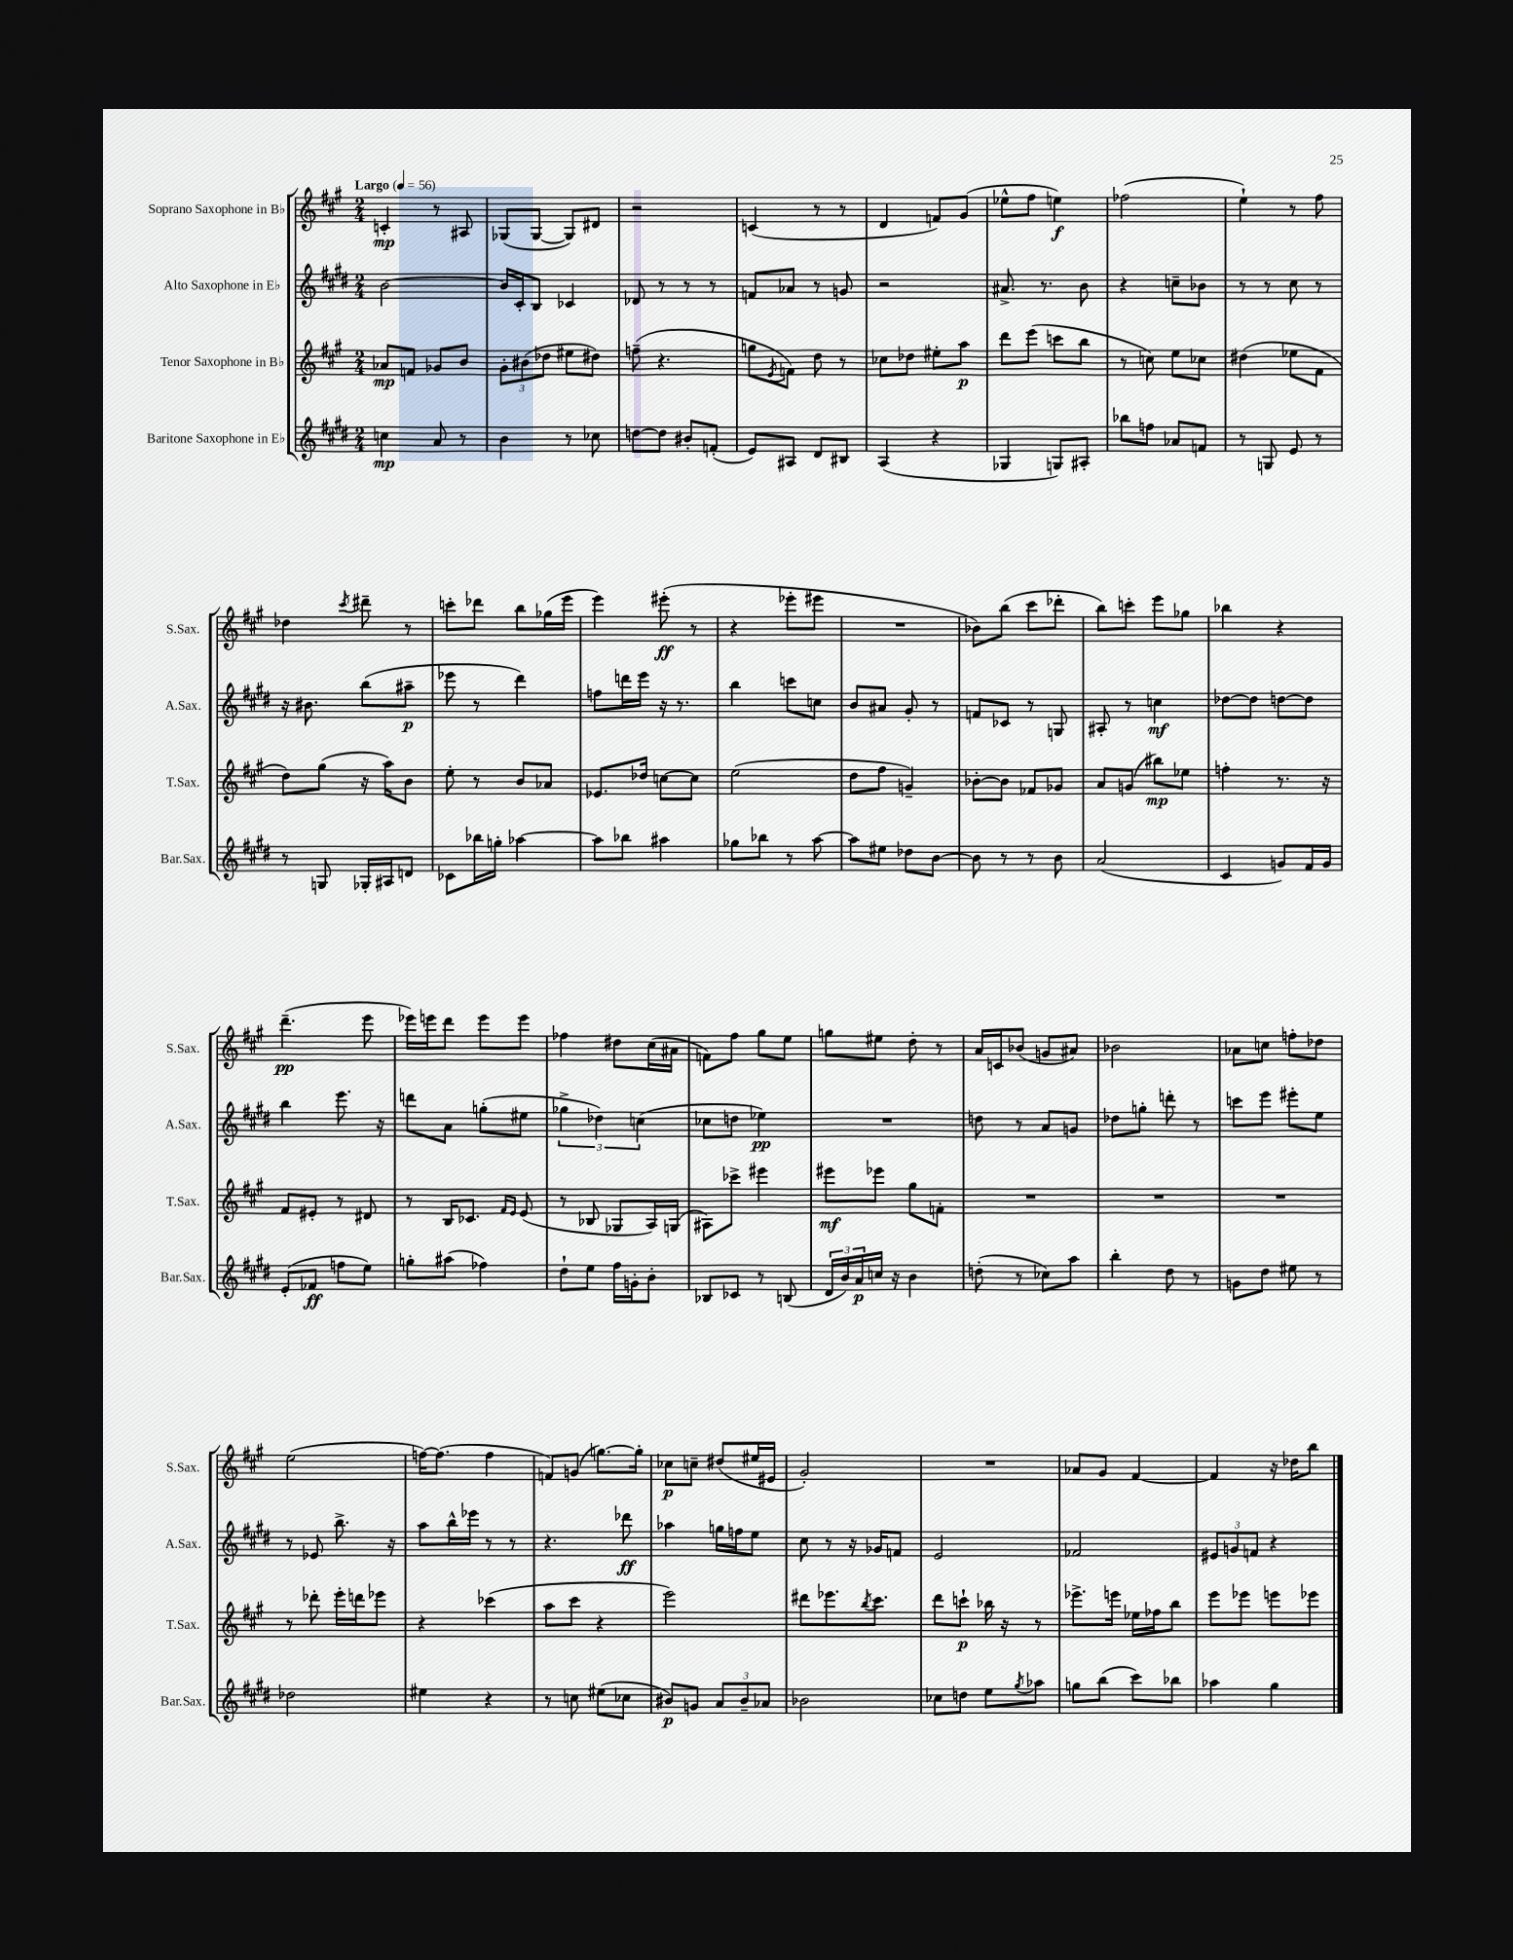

**kern	**kern	**kern	**kern
*staff4	*staff3	*staff2	*staff1
*clefG2	*clefG2	*clefG2	*clefG2
*k[f#c#g#d#]	*k[f#c#g#]	*k[f#c#g#d#]	*k[f#c#g#]
*M2/4	*M2/4	*M2/4	*M2/4
*MM56	*MM56	*MM56	*MM56
4cc	8a-	[2b	4c'
.	8f	.	.
8a	8g-	.	8r
8r	8b	.	8A#
=	=	=	=
4b	12g#'	16b]	(8G-
.	.	16c#'	.
.	(12b#	.	.
.	.	8B	[8G-
.	12dd-	.	.
8r	8ee#	4c-	8G-])
8cc-	8dd#)	.	8d#
=	=	=	=
[8dd	(8ff~	8d-	2r
8dd]	4.r	8r	.
8b#'	.	8r	.
(8f'	.	8r	.
=	=	=	=
8e)	8gg	8f	(4c
.	8qe	.	.
8A#	8f)	8a-	.
8d#	8dd	8r	8r
8B#	8r	8g	8r
=	=	=	=
(4A	8cc-	2r	4d
.	8dd-	.	.
4r	8ee#'	.	8f)
.	8aa	.	(8g#
=	=	=	=
4G-	8ddd	8.a#^	8ee-^^
.	(8eee	.	8ff#
.	.	8.r	.
8G)	8ccc	.	4ee)
8A#'	8bb	8b	.
=	=	=	=
8bb-	8r	4r	(2ff-
8ff	8cc)	.	.
8a-	8ee	8cc~	.
8f	8cc-	8b-	.
=	=	=	=
8r	(4dd#	8r	4ee`)
8G	.	8r	.
8e	8ee-	8cc#	8r
8r	8f#	8r	8ff#
=	=	=	=
8r	8dd)	16r	4dd-
.	.	8.b#	.
8G	(8gg#	.	.
.	.	.	8qccc#
16G-'	16r	(8bb	8ddd#~
16A#	16aa)	.	.
8d	8b	8aa#~	8r
=	=	=	=
8c-	8ee'	8eee-	8ccc'
16bb-	8r	8r	8ddd-
16gg'	.	.	.
[4aa-	8b	4ddd#)	8bb
.	8a-	.	(16gg-
.	.	.	16eee
=	=	=	=
8aa-]	8.e-	8ff	4eee)
8bb-	.	16ddd	.
.	16dd-	16eee	.
4aa#	[8cc	16r	(8eee#'
.	.	8.r	.
.	8cc]	.	8r
=	=	=	=
8gg-	(2ee	4bb	4r
8bb-	.	.	.
8r	.	8ccc	8eee-'
[8aa	.	8cc	8eee#
=	=	=	=
8aa]	8dd	8b	2r
8ee#	8ff#	8a#	.
8dd-	4g~)	8g#'	.
[8b	.	8r	.
=	=	=	=
8b]	[8b-'	8f	8b-)
8r	8b-]	8c-	(8bb
8r	8f-	8r	8ccc#
8b	8g-	8G	8ddd-'
=	=	=	=
(2a	8a	8A#'	8bb)
.	(8g	8r	8ccc'
.	8bb#)	4cc	8eee
.	8ee-	.	8gg-
=	=	=	=
4c#	4ff'	[8dd-	4bb-
.	.	8dd-]	.
8g)	8.r	[8dd	4r
16f#	.	8dd]	.
16g	16r	.	.
=	=	=	=
(8e'	8f#	4bb	(4.ddd~
8f-	8e#'	.	.
8ff	8r	8.eee	.
8ee)	8d#	.	8eee
.	.	16r	.
=	=	=	=
8gg'	8r	8ddd	16eee-)
.	.	.	16eee
(8aa#	16B	8a	8ddd
.	8.c-	.	.
4ff-)	.	(8gg'	8eee
.	16qqf#	.	.
.	16qqe	.	.
.	(8e	8ee#	8eee
=	=	=	=
8dd#`	8r	6gg-^	4ff-
8ee	8B-	.	.
.	.	6dd-)	.
16ff#	8G-	.	8dd#
16g'	.	.	.
.	.	(6cc	.
8b'	16A)	.	(16cc#
.	(16G	.	16a#
=	=	=	=
8B-	8A#)	8cc-	8f)
8c-	8ccc-^	8dd	8ff#
8r	4eee#	4ee-)	8gg#
(8B	.	.	8ee
=	=	=	=
24d#	8eee#	2r	8gg
24b)	.	.	.
24a	.	.	.
16cc	8eee-	.	8ee#
16r	.	.	.
4b	8gg#	.	8dd'
.	8f'	.	8r
=	=	=	=
(8dd'	2r	8dd	16a
.	.	.	16c
8r	.	8r	(8b-
8cc-)	.	8a	8g
8aa	.	8g	8a#)
=	=	=	=
4bb'	2r	8dd-	2b-
.	.	8gg'	.
8dd#	.	8ddd'	.
8r	.	8r	.
=	=	=	=
8g	2r	8ccc	8a-
8dd#	.	8eee	8cc
8ee#	.	8eee#'	8ff'
8r	.	8ee	8dd-
=	=	=	=
2dd-	8r	8r	(2ee
.	8ddd-'	8e-	.
.	16eee'	8.bb^	.
.	16ddd	.	.
.	8eee-	.	.
.	.	16r	.
=	=	=	=
4ee#	4r	8aa	[16ff)
.	.	.	(8.ff]
.	.	16bb^^	.
.	.	16eee-	.
4r	(4ccc-	8r	4ff
.	.	8r	.
=	=	=	=
8r	8aa	4.r	8f)
8cc	8ccc#	.	(8g
(8ee#	4r	.	[8.gg)
8cc-	.	8ddd-	.
.	.	.	16gg']
=	=	=	=
8b#)	2eee)	4aa-	8cc-
8g	.	.	8cc~
12a	.	16gg	(8dd#
.	.	16ff	.
12b#~	.	.	.
.	.	8ee	16ee#
12a-	.	.	.
.	.	.	16e#
=	=	=	=
2b-	8ddd#	8cc#	2g#')
.	8.eee-	8r	.
.	.	16r	.
.	8qbb	.	.
.	8.ccc#	16g-	.
.	.	8f	.
=	=	=	=
8cc-	8ddd	2e	2r
8dd	8ccc`	.	.
8ee	16bb-	.	.
.	16r	.	.
8qgg#	.	.	.
8aa-	8r	.	.
=	=	=	=
8gg	8.eee-^	2f-	8a-
(8bb	.	.	8g#
.	16eee	.	.
8ccc#)	16ee-	.	[4f#
.	16ff-	.	.
8bb-	8bb	.	.
=	=	=	=
4aa-	8eee	12e#	4f#]
.	.	12g	.
.	8eee-	.	.
.	.	12f	.
4gg#	8eee	4r	16r
.	.	.	16dd-
.	8eee-	.	8bb
==	==	==	==
*-	*-	*-	*-
